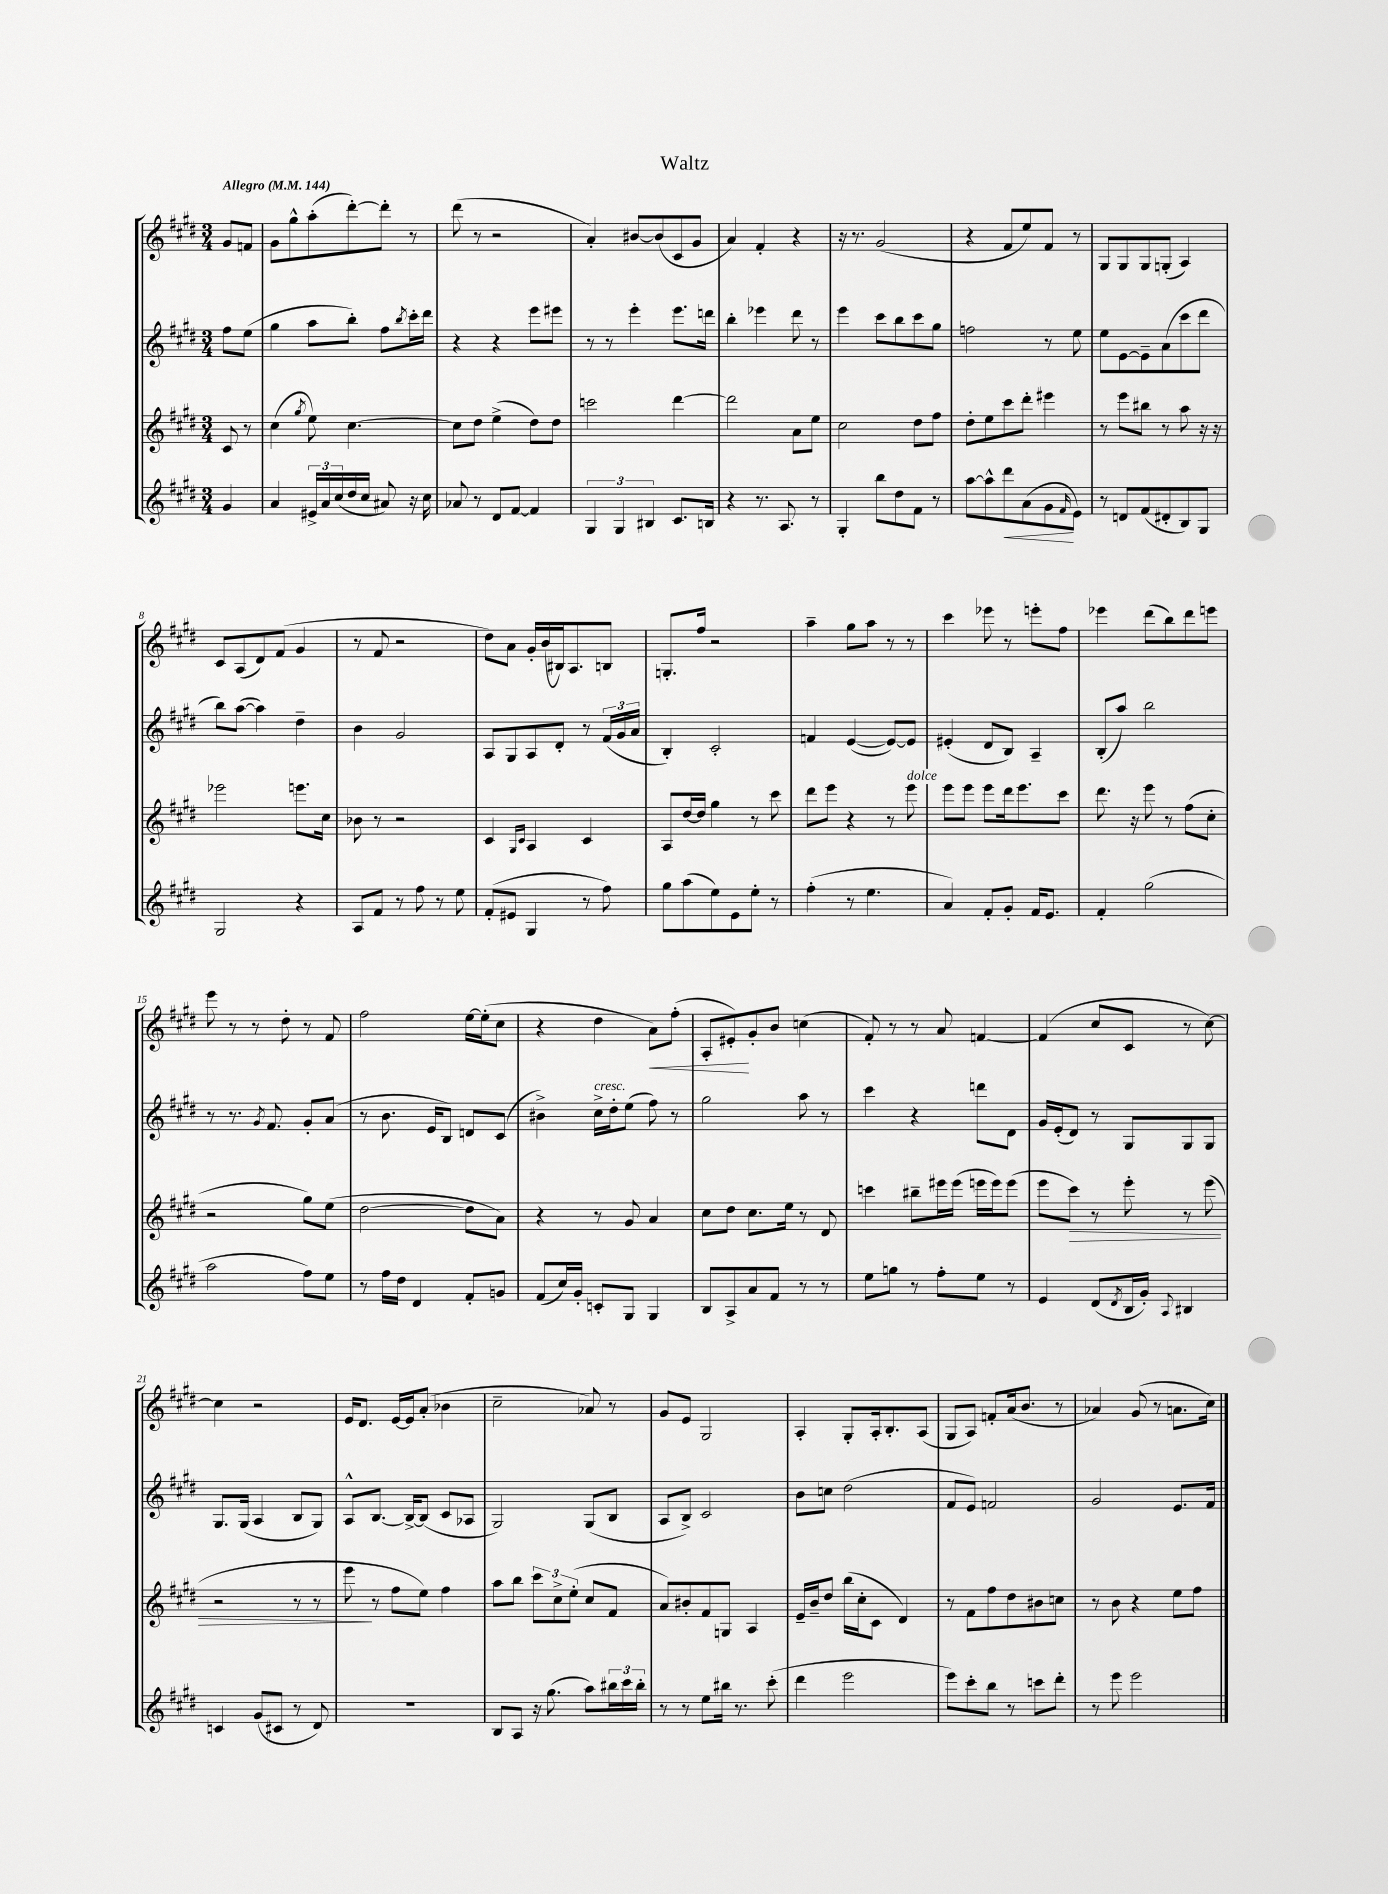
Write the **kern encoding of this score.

**kern	**kern	**kern	**kern
*staff4	*staff3	*staff2	*staff1
*clefG2	*clefG2	*clefG2	*clefG2
*k[f#c#g#d#]	*k[f#c#g#d#]	*k[f#c#g#d#]	*k[f#c#g#d#]
*M3/4	*M3/4	*M3/4	*M3/4
*MM144	*MM144	*MM144	*MM144
4g#	8c#	8ff#	8g#
.	8r	(8ee	8f
=	=	=	=
4a	(4cc#	4gg#	8g#
.	.	.	8gg#^^
.	8qgg#	.	.
24e#^	8ee)	8aa	(8aa'
24a	.	.	.
(24cc#	.	.	.
16dd#	[4.cc#	8bb')	[8ddd#')
16cc#	.	.	.
8a#)	.	8ff#	8ddd#']
.	.	8qbb	.
16r	.	16ccc#'	8r
16cc#	.	16ddd#	.
=	=	=	=
8a-	8cc#]	4r	(8ddd#
8r	8dd#	.	8r
8d#	(4ee^	4r	2r
[8f#	.	.	.
4f#]	8dd#)	8eee	.
.	8dd#	8eee#	.
=	=	=	=
6G#	2ccc	8r	4a')
.	.	8r	.
6G#	.	.	.
.	.	4eee'	[8b#
6B#	.	.	.
.	.	.	(8b#]
8.c#	[4ddd#	8.eee	8c#
.	.	.	8g#
16B	.	16ddd	.
=	=	=	=
4r	2ddd#]	4bb'	4a)
8.r	.	4eee-	4f#'
8.A	.	.	.
.	8a	8ddd#	4r
8r	8ee	8r	.
=	=	=	=
4G#'	2cc#	4eee	16r
.	.	.	8.r
8bb	.	8ccc#	(2g#
8dd#	.	8bb	.
8f#	8dd#	8ccc#	.
8r	8ff#	8gg#	.
=	=	=	=
[8aa	8dd#'	2ff	4r
8aa^^]	8ee	.	.
8ddd#	8ccc#	.	8f#
(8a	8ddd#'	.	8ee)
8g#	4eee#	8r	8f#
16qqf#	.	.	.
8e)	.	8ee	8r
=	=	=	=
8r	8r	8ee	8G#
8d	8eee	[8e	8G#
(8f#	8bb#	8e~]	8G#
8d#'	8r	(8a	(8G'
8B)	8aa	8ccc#	4A)
8G#	16r	8ddd#	.
.	16r	.	.
=	=	=	=
2G#	2eee-	8bb)	8c#
.	.	([8aa	(8A
.	.	4aa])	8d#)
.	.	.	(8f#
4r	8.eee	4dd#~	4g#
.	16cc#	.	.
=	=	=	=
8A	8b-	4b	8r
8f#	8r	.	8f#
8r	2r	2g#	2r
8ff#	.	.	.
8r	.	.	.
8ee	.	.	.
=	=	=	=
(8f#'	4c#	8A	8dd#)
8e#	.	8G#	8a
.	16qqG#	.	.
.	16qqc#	.	.
4G#	4A	8A	16g#'
.	.	.	(16b
.	.	8d#'	16B#)
.	.	.	8.A
8r	4c#	8r	.
8ff#)	.	(24f#	8B
.	.	24g#	.
.	.	24a	.
=	=	=	=
8gg#	8A	4B')	8.G'
(8aa	[16dd#	.	.
.	16dd#]	.	16ff#
8ee)	4gg#	2c#'	2r
8e	.	.	.
8ee'	8r	.	.
8r	8ccc#	.	.
=	=	=	=
(4ff#'	8ddd#	4f	4aa~
.	8eee	.	.
8r	4r	([4e	8gg#
4.ee	.	.	8aa
.	8r	8e_)	8r
.	8eee	8e]	8r
=	=	=	=
4a)	8eee	(4e#'	4ccc#
.	8eee	.	.
8f#'	8eee	8d#	8eee-
8g#'	16ddd#	8B)	8r
.	8.eee	.	.
16f#	.	4A~	8eee'
8.e	.	.	.
.	8ccc#	.	8ff#
=	=	=	=
4f#'	8.ddd#	(8B'	4eee-
.	.	8aa)	.
.	16r	.	.
(2gg#	8eee	2bb	(8ddd#
.	8r	.	8bb)
.	(8ff#	.	8ddd#
.	8cc#'	.	8eee
=	=	=	=
2aa	2r	8r	8eee
.	.	8.r	8r
.	.	.	8r
.	.	8qg#	.
.	.	8.f#	.
.	.	.	8dd#'
8ff#)	8gg#)	8g#'	8r
8ee	(8ee	(8a	8f#
=	=	=	=
8r	[2dd#	8r	2ff#
16ff#	.	8.b	.
16dd#	.	.	.
4d#	.	.	.
.	.	16e	.
.	.	8B)	.
8f#'	8dd#]	8d	[16ee
.	.	.	(16ee']
8g	8a)	(8c#	8cc#
=	=	=	=
(8f#	4r	4b#^)	4r
16cc#)	.	.	.
16g#'	.	.	.
8c'	8r	16cc#^	4dd#
.	.	16dd#'	.
8G#	8g#	(8ee	.
4G#	4a	8ff#)	8a)
.	.	8r	(8ff#'
=	=	=	=
8B	8cc#	2gg#	8A'
8A^	8dd#	.	8e#')
8a	8.cc#	.	8g#'
8f#	.	.	8b
.	16ee	.	.
8r	8r	8aa	(4cc
8r	8d#	8r	.
=	=	=	=
8ee	4ccc	4ccc#	8f#')
8gg	.	.	8r
8r	8bb#~	4r	8r
8ff#'	16eee#	.	8a
.	(16eee#	.	.
8ee	16eee	8ddd	[4f
.	16eee)	.	.
8r	(8eee	8d#	.
=	=	=	=
4e	8eee	16g#	(4f]
.	.	(16e'	.
.	8ccc#)	8d#)	.
(8d#	8r	8r	8cc#
8qd#	.	.	.
16B	8eee'	8G#	8c#
16g#')	.	.	.
8qqA	.	.	.
4B#	8r	8G#	8r
.	(8eee	8G#	[8cc#)
=	=	=	=
4c	2r	8.G#	4cc#]
.	.	(16G#	.
(8g#	.	4A	2r
8c#	.	.	.
8r	8r	8B	.
8d#)	8r	8G#)	.
=	=	=	=
2.r	8eee	8A^^	16e
.	.	.	8.d#
.	8r	[8.B	.
.	8ff#	.	[16e
.	.	16B^_	16e]
.	8ee)	(8B]	(8a'
.	4ff#	8c#	4b-
.	.	8A-	.
=	=	=	=
8B	8aa	2G#)	2cc#~
8A	8bb	.	.
16r	12ccc#	.	.
(8.gg#	.	.	.
.	12cc#^	.	.
.	(12ee'	.	.
8aa)	8cc#	(8G#	8a-)
24bb#	8f#	8B	8r
24ccc#	.	.	.
24bb#'	.	.	.
=	=	=	=
8r	8a)	8A	8g#
8r	8b#'	8B^)	8e
8ee	8f#	2c#	2G#
16bb#	8G	.	.
8.r	.	.	.
.	4A	.	.
(8ccc#'	.	.	.
=	=	=	=
4ddd#	16e~	8b	4A'
.	16b~	.	.
.	8dd#	8cc	.
2eee	(16bb	(2dd#	8G#'
.	16cc#'	.	.
.	8c#	.	16A'
.	.	.	8.B'
.	4d#)	.	.
.	.	.	(8A
=	=	=	=
8eee)	8r	8f#	8G#
8ccc#'	8f#	8e)	8A)
8bb	8ff#	2f	8f'
8r	8dd#	.	(16a
.	.	.	8.b
8ccc	8b#	.	.
8ddd#'	8cc	.	8r
=	=	=	=
8r	8r	2g#	4a-)
8eee	8b	.	.
2eee	4r	.	(8g#
.	.	.	8r
.	8ee	8.e	8.a
.	8ff#	.	.
.	.	16f#	16cc#)
==	==	==	==
*-	*-	*-	*-
